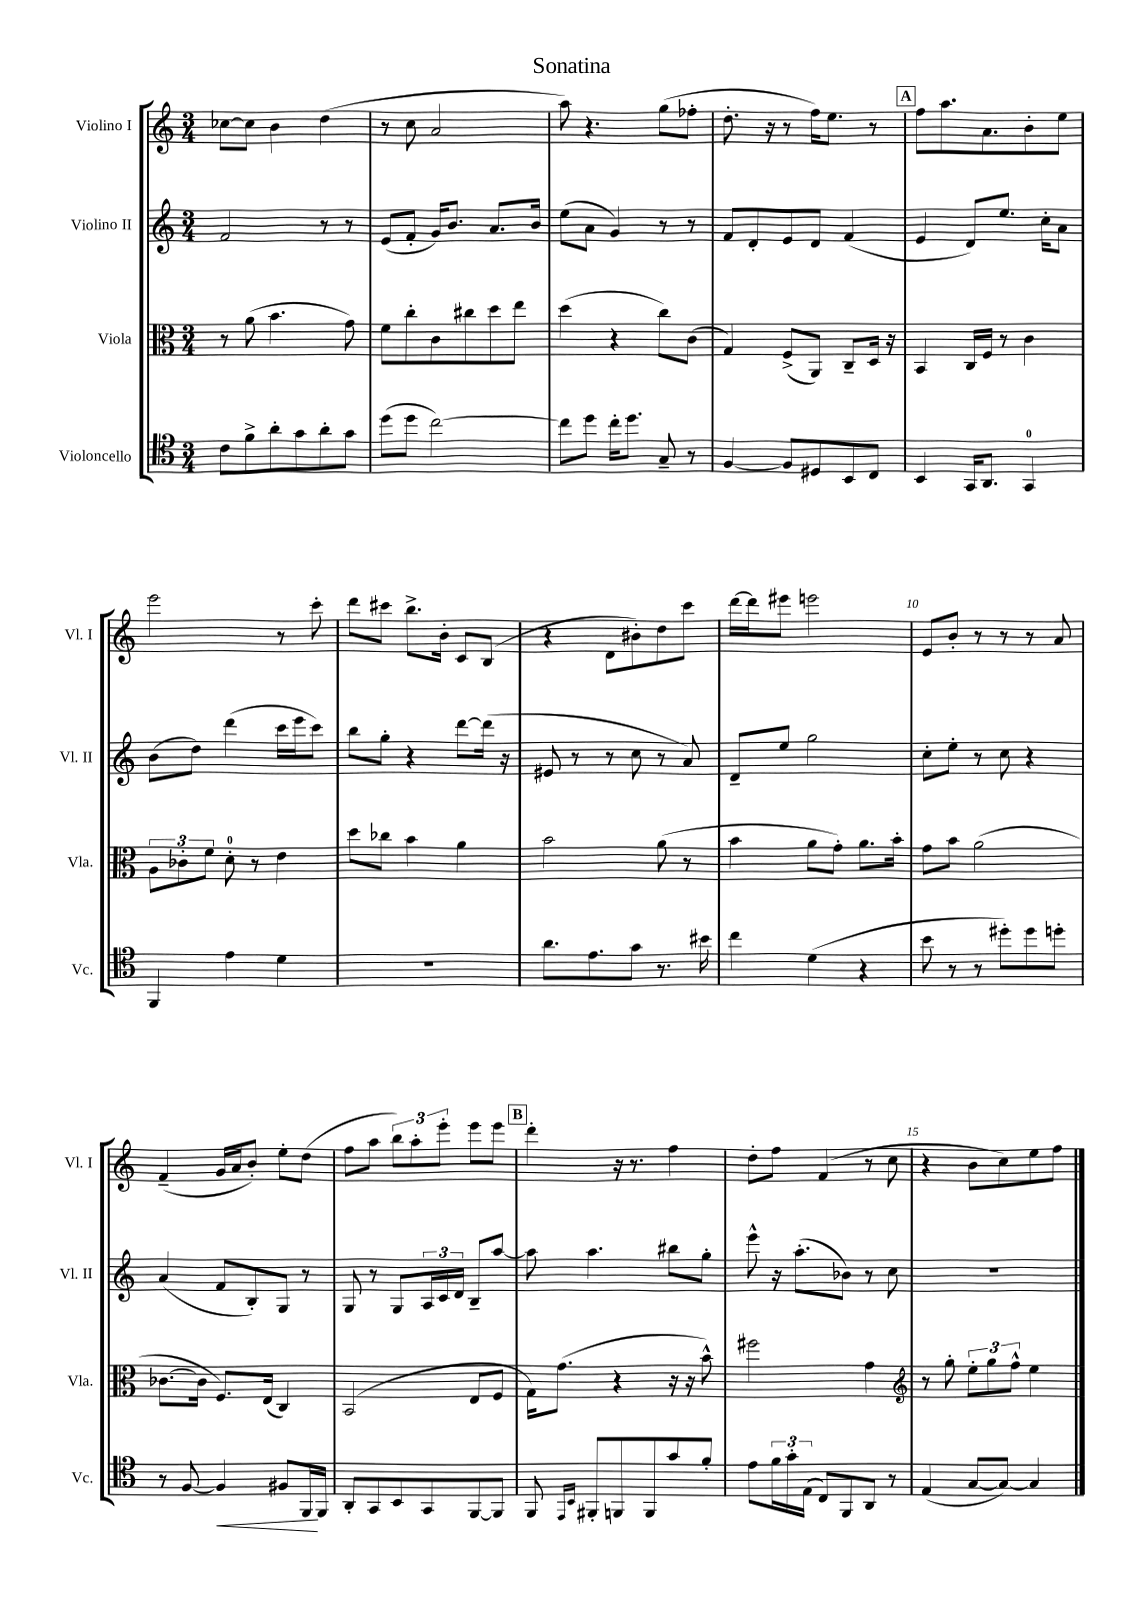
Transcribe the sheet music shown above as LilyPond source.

\header { title = "Sonatina" }
<<
\new StaffGroup <<
\new Staff = "s0" \with { instrumentName = "Violino I" shortInstrumentName = "Vl. I" } {
    \clef treble \key c \major \numericTimeSignature \time 3/4
    ces''8~ ces''8 b'4 d''4( |
    r8 c''8 a'2 |
    a''8) r4. g''8( fes''8-. |
    d''8.-. r16 r8 f''16) e''8. r8 |
    \mark \markup { \box "A" } f''8 a''8. a'8. b'8-. e''8 |
    e'''2 r8 c'''8-. |
    d'''8 cis'''8 b''8.-> b'16-. c'8 b8( |
    r4 d'8 bis'8-.) d''8 c'''8 |
    d'''16~ d'''16 eis'''8 e'''2 |
    e'8 b'8-. r8 r8 r8 a'8 |
    f'4--( g'16 a'16 b'8-.) e''8-. d''8( |
    f''8 a''8 \tuplet 3/2 { b''8) a''8-. e'''8-. } e'''8 e'''8 |
    \mark \markup { \box "B" } d'''4-. r16 r8. f''4 |
    d''8-. f''8 f'4( r8 c''8 |
    r4 b'8 c''8) e''8 f''8 \bar "|." |
}
\new Staff = "s1" \with { instrumentName = "Violino II" shortInstrumentName = "Vl. II" } {
    \clef treble \key c \major \numericTimeSignature \time 3/4
    f'2 r8 r8 |
    e'8( f'8-. g'16) b'8. a'8. b'16 |
    e''8( a'8 g'4) r8 r8 |
    f'8 d'8-. e'8 d'8 f'4( |
    \mark \markup { \box "A" } e'4 d'8) e''8. c''16-. a'8 |
    b'8( d''8) d'''4( c'''16 e'''16 c'''8) |
    b''8 g''8-. r4 d'''8~ d'''16( r16 |
    eis'8 r8 r8 c''8 r8 a'8) |
    d'8-- e''8 g''2 |
    c''8-. e''8-. r8 c''8 r4 |
    a'4( f'8 b8-.) g8 r8 |
    g8 r8 g8 \tuplet 3/2 { a16 c'16 d'16 } b8-- a''8~ |
    \mark \markup { \box "B" } a''8 a''4. bis''8 g''8-. |
    e'''8-^ r16 a''8.-.( bes'8) r8 c''8 |
    R2. \bar "|." |
}
\new Staff = "s2" \with { instrumentName = "Viola" shortInstrumentName = "Vla." } {
    \clef alto \key c \major \numericTimeSignature \time 3/4
    r8 a'8( b'4. g'8) |
    f'8 c''8-. c'8 cis''8 d''8 e''8 |
    d''4( r4 c''8) c'8( |
    g4) f8->( a,8) c8-- d16 r16 |
    \mark \markup { \box "A" } b,4 c16 f16 r8 c'4 |
    \tuplet 3/2 { a8 ces'8-. f'8 } d'8-0-. r8 e'4 |
    d''8 ces''8 b'4 a'4 |
    b'2 a'8( r8 |
    b'4 a'8 g'8-.) a'8. b'16-. |
    g'8 b'8 a'2( |
    ces'8.~ ces'16 f8.) e16( c4) |
    b,2( e8 f8 |
    \mark \markup { \box "B" } g16) g'8.( r4 r16 r16 b'8-^) |
    fis''2 g'4 |
    \clef treble r8 g''8-. \tuplet 3/2 { e''8-. g''8 f''8-^ } e''4 \bar "|." |
}
\new Staff = "s3" \with { instrumentName = "Violoncello" shortInstrumentName = "Vc." } {
    \clef tenor \key c \major \numericTimeSignature \time 3/4
    c'8 f'8-> a'8-. g'8 a'8-. g'8 |
    d''8( d''8 c''2~) |
    c''8 d''8 c''16-. d''8. g8-- r8 |
    f4~ f8 dis8 b,8 c8 |
    \mark \markup { \box "A" } b,4 g,16 a,8. g,4-0 |
    f,4 e'4 d'4 |
    R2. |
    a'8. e'8. g'8 r8. bis'16 |
    c''4 d'4( r4 |
    b'8 r8 r8 dis''8-.) dis''8 d''8-. |
    r8 f8~ f4\< fis8 f,16\! f,16 |
    a,8-. g,8 b,8 g,8 f,8~ f,8 |
    \mark \markup { \box "B" } f,8 \grace { e,16 b,16 } fis,8-. f,8 f,8 g'8 f'8-. |
    e'8 \tuplet 3/2 { f'16 g'16-. e16( } c8) f,8 a,8 r8 |
    e4( g8~ g8~) g4 \bar "|." |
}
>>
>>
\layout { \context { \Score \override BarNumber.break-visibility = ##(#f #t #t) barNumberVisibility = #(every-nth-bar-number-visible 5) } }
